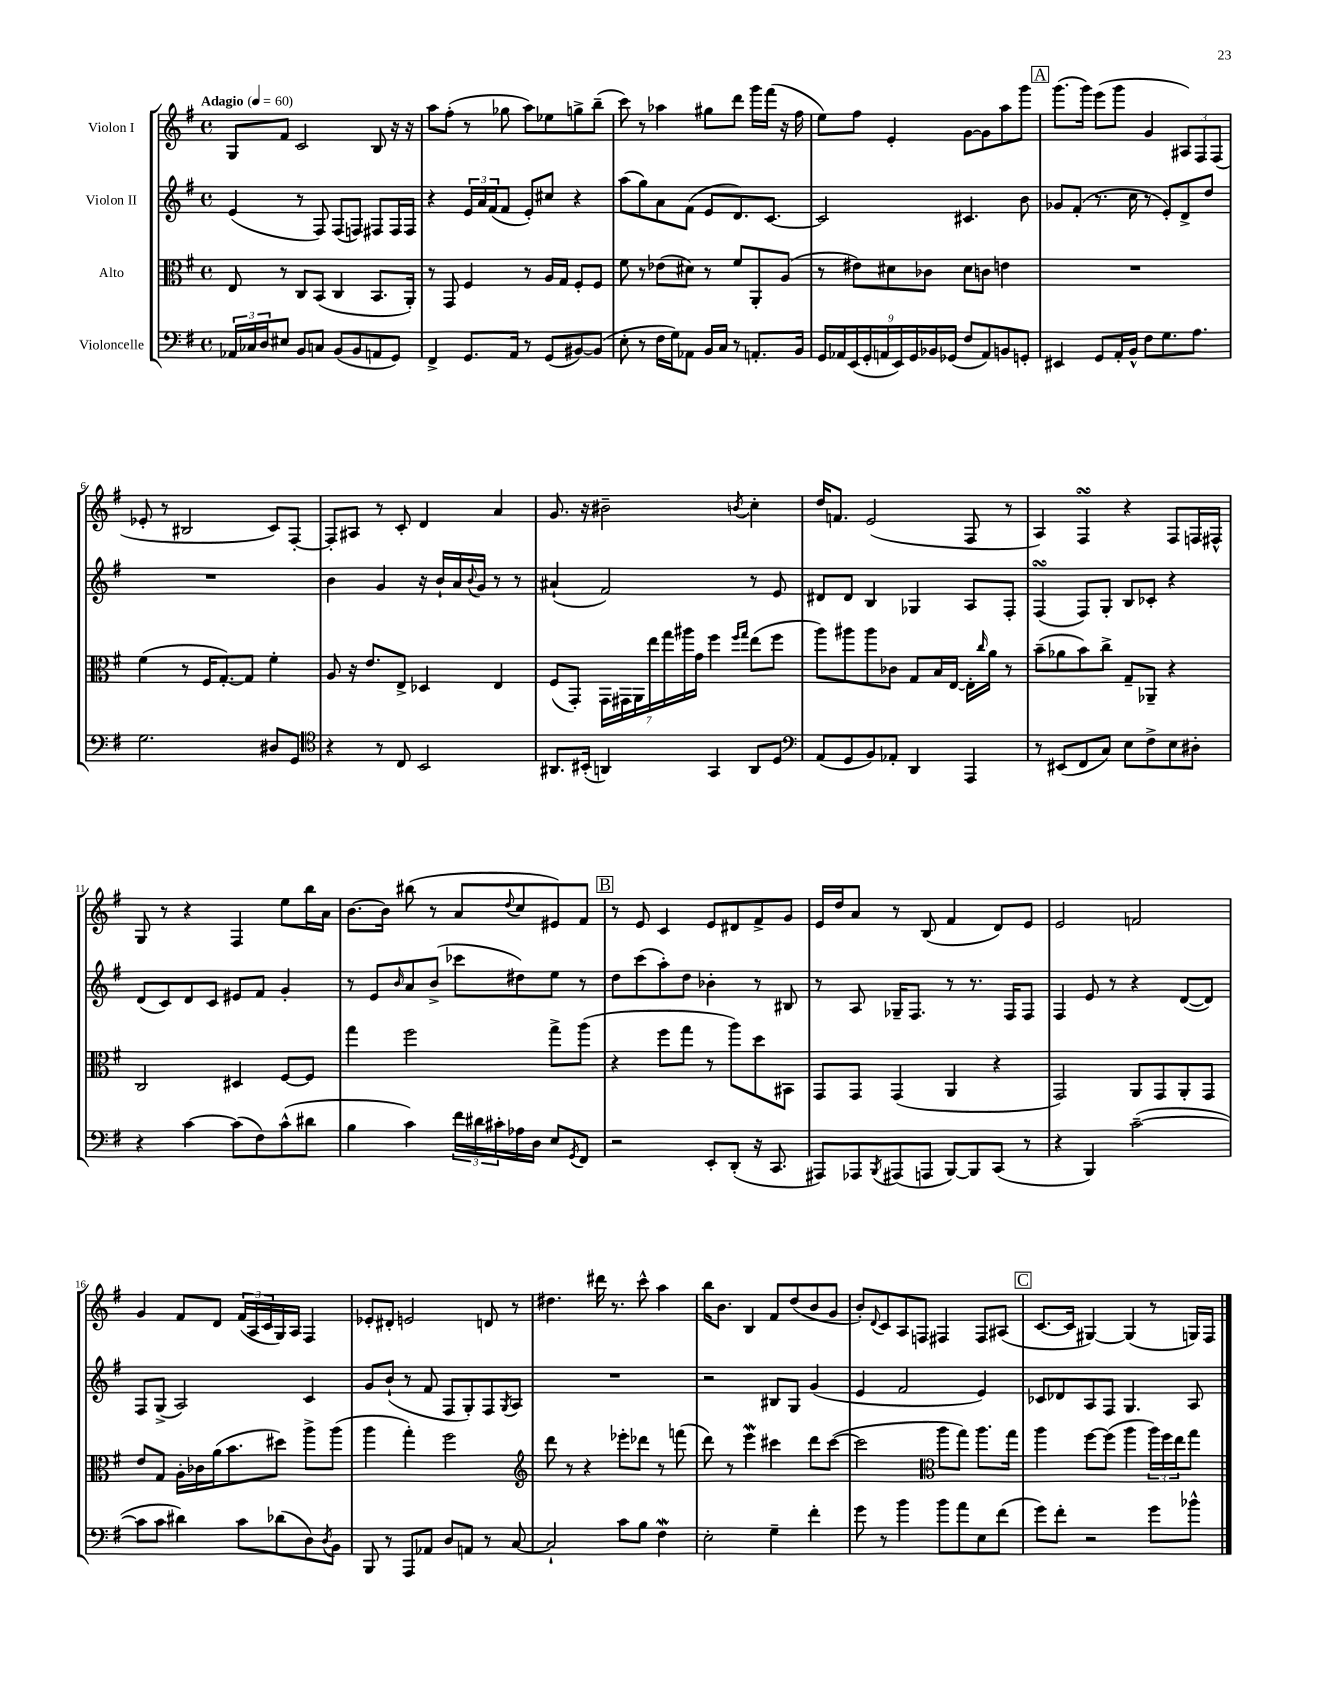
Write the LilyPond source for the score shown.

<<
\new StaffGroup <<
\new Staff = "s0" \with { instrumentName = "Violon I" } {
    \clef treble \key g \major \defaultTimeSignature \time 4/4 \tempo "Adagio" 4 = 60
    g8 fis'8 c'2 b8 r16 r16 |
    a''8 fis''8-.( r8 ges''8 a''8) ees''8 g''8-> b''8--( |
    c'''8) r8 aes''4 gis''8 d'''8 g'''16 fis'''16( r16 fis''16 |
    e''8) fis''8 e'4-. g'8~ g'8 a''8 g'''8 |
    \mark \markup { \box "A" } g'''8.( g'''16) e'''8( g'''8 g'4 \tuplet 3/2 { ais8) fis8 fis8( } |
    ees'8-. r8 bis2 c'8) fis8~-. |
    fis8-. ais8 r8 c'8-. d'4 a'4 |
    g'8. r16 bis'2-- \acciaccatura { b'8 } c''4-. |
    d''16 f'8. e'2( fis8 r8 |
    a4) fis4\turn r4 fis8 f16 fis16-^ |
    g8 r8 r4 fis4 e''8 b''16 a'16 |
    b'8.~ b'16 bis''8( r8 a'8 \appoggiatura { d''8 } c''8 eis'8) fis'8 |
    \mark \markup { \box "B" } r8 e'8 c'4 e'8 dis'8 fis'8-> g'8 |
    e'16 d''16 a'8 r8 b8( fis'4 d'8) e'8 |
    e'2 f'2 |
    g'4 fis'8 d'8 \tuplet 3/2 { fis'16( a16 c'16 } g16) a16 fis4 |
    ees'8-. dis'8-. e'2 d'8 r8 |
    dis''4. dis'''16 r8. c'''8-^ a''4 |
    b''16 b'8. b4 fis'8 d''8( b'8 g'8 |
    b'8-.) \appoggiatura { d'8 } c'8 a8 f8 fis4 fis8 ais8( |
    \mark \markup { \box "C" } c'8.~ c'16 gis4~) gis4( r8 g16) fis16 \bar "|." |
}
\new Staff = "s1" \with { instrumentName = "Violon II" } {
    \clef treble \key g \major \defaultTimeSignature \time 4/4
    e'4( r8 fis8) fis8( f8) fis8 fis16 fis16 |
    r4 \tuplet 3/2 { e'16 a'16 fis'16( } fis'8 e'8-.) cis''8 r4 |
    a''8( g''8) a'8 fis'8( e'8 d'8.) c'8.~ |
    c'2 cis'4. b'8 |
    \mark \markup { \box "A" } ges'8 fis'8-.( r8. c''16 r8 e'8-.) d'8-> d''8 |
    R1 |
    b'4 g'4 r16 b'16-! a'16 \appoggiatura { b'8 } g'16 r8 r8 |
    ais'4-!( fis'2) r8 e'8 |
    dis'8 dis'8 b4 ges4 a8 fis8-. |
    fis4\turn( fis8) g8-. b8 ces'8-. r4 |
    d'8( c'8) d'8 c'8 eis'8 fis'8 g'4-. |
    r8 e'8 \grace { b'16 } a'8 b'8->( ces'''8 dis''8) e''8 r8 |
    \mark \markup { \box "B" } d''8 c'''8( a''8-.) d''8 bes'4-. r8 bis8 |
    r8 a8 ges16-- fis8. r8 r8. fis16 fis8 |
    fis4 e'8 r8 r4 d'8~( d'8) |
    fis8 g8->( a2) c'4 |
    g'8 b'8-!( r8 fis'8 fis8 g8-.) fis8 \acciaccatura { g8 } a8 |
    R1 |
    r2 bis8 g8 g'4( |
    e'4 fis'2 e'4) |
    \mark \markup { \box "C" } ces'8 des'8 a8 fis8 g4. a8 \bar "|." |
}
\new Staff = "s2" \with { instrumentName = "Alto" } {
    \clef alto \key g \major \defaultTimeSignature \time 4/4
    e8 r8 c8 b,8( c4 b,8. a,16-.) |
    r8 g,8 fis4 r8 a16 g16 fis8-. fis8 |
    fis'8 r8 ees'8( dis'8) r8 fis'8 a,8-. a8( |
    r8 eis'8) dis'8 ces'8 dis'8 c'8 e'4 |
    \mark \markup { \box "A" } R1 |
    fis'4( r8 fis16 g8.~-.) g8 fis'4-. |
    a8 r16 e'8. e8-> des4 e4 |
    fis8( g,8-.) \tuplet 7/4 { g,16 gis,16 a,16 e''16 g''16 ais''16 g'16 } fis''4 \grace { fis''16 g''16 } e''8( fis''8 |
    a''8) ais''8 ais''8 ces'8 g8 b16 e16~ e16-. \grace { c''16 } a'16 r8 |
    b'8--( aes'8 b'8) c''8-> g8-- aes,8-- r4 |
    c2 dis4 fis8~ fis8 |
    g''4 fis''2 g''8-> a''8( |
    \mark \markup { \box "B" } r4 fis''8 g''8 r8 a''8) d''8 bis,8 |
    g,8 g,8 g,4( a,4 r4 |
    g,2) a,8 g,8 a,8-. g,8 |
    e'8 g8 a16-. ces'16 a'16( b'8. dis''8) a''8-> a''8( |
    a''4 g''4-.) fis''2 |
    \clef treble d'''8 r8 r4 ees'''8-. des'''8 r8 f'''8( |
    d'''8) r8 e'''4\mordent cis'''4 d'''8 cis'''8~( |
    cis'''2 \clef alto a''8 g''8) a''8. g''16 |
    \mark \markup { \box "C" } a''4 fis''8~ fis''8( a''4 \tuplet 3/2 { a''16) fis''16 e''16 } g''8 \bar "|." |
}
\new Staff = "s3" \with { instrumentName = "Violoncelle" } {
    \clef bass \key g \major \defaultTimeSignature \time 4/4
    \tuplet 3/2 { aes,16 ces16 d16 } eis8 b,8 c8 b,8( b,8 a,8 g,8) |
    fis,4-> g,8. a,16 r8 g,8( bis,8~) bis,8( |
    e8-. r8 fis16 g16) aes,8 b,16 c16 r8 a,8.-. b,16 |
    \tuplet 9/8 { g,16 aes,16 e,16( g,16-. a,16 e,16) g,16 bes,16 ges,16( } fis8 a,8) b,8 g,8-. |
    \mark \markup { \box "A" } eis,4 g,8 a,16-. b,16-^ fis8 g8. a8. |
    g2. dis8 g,8 |
    \clef tenor r4 r8 c8 b,2 |
    ais,8. bis,16-.( a,4) g,4 a,8 d8 |
    \clef bass a,8( g,8 b,8) aes,8-. d,4 a,,4 |
    r8 eis,8( fis,8 c8) e8 fis8-> e8 dis8-. |
    r4 c'4~ c'8( fis8) c'8-^( dis'8 |
    b4 c'4) \tuplet 3/2 { fis'16 dis'16 cis'16-. } aes16 d16 e8 \acciaccatura { g,8 } fis,8 |
    \mark \markup { \box "B" } r2 e,8-. d,8-.( r16 c,8. |
    ais,,8) aes,,8 \acciaccatura { b,,8 } ais,,8( a,,8 b,,8~) b,,8 c,8( r8 |
    r4 b,,4) c'2~--( |
    c'8 c'8 dis'4) c'8 des'8( d8) \acciaccatura { d8 } b,8 |
    b,,8 r8 a,,8 aes,8 d8 a,8 r8 c8~ |
    c2-! c'8 b8 fis4\mordent |
    e2-. g4-- fis'4-. |
    g'8 r8 b'4 b'8 a'8 e8 fis'8( |
    \mark \markup { \box "C" } g'8) fis'8-. r2 g'8 bes'8-^ \bar "|." |
}
>>
>>
